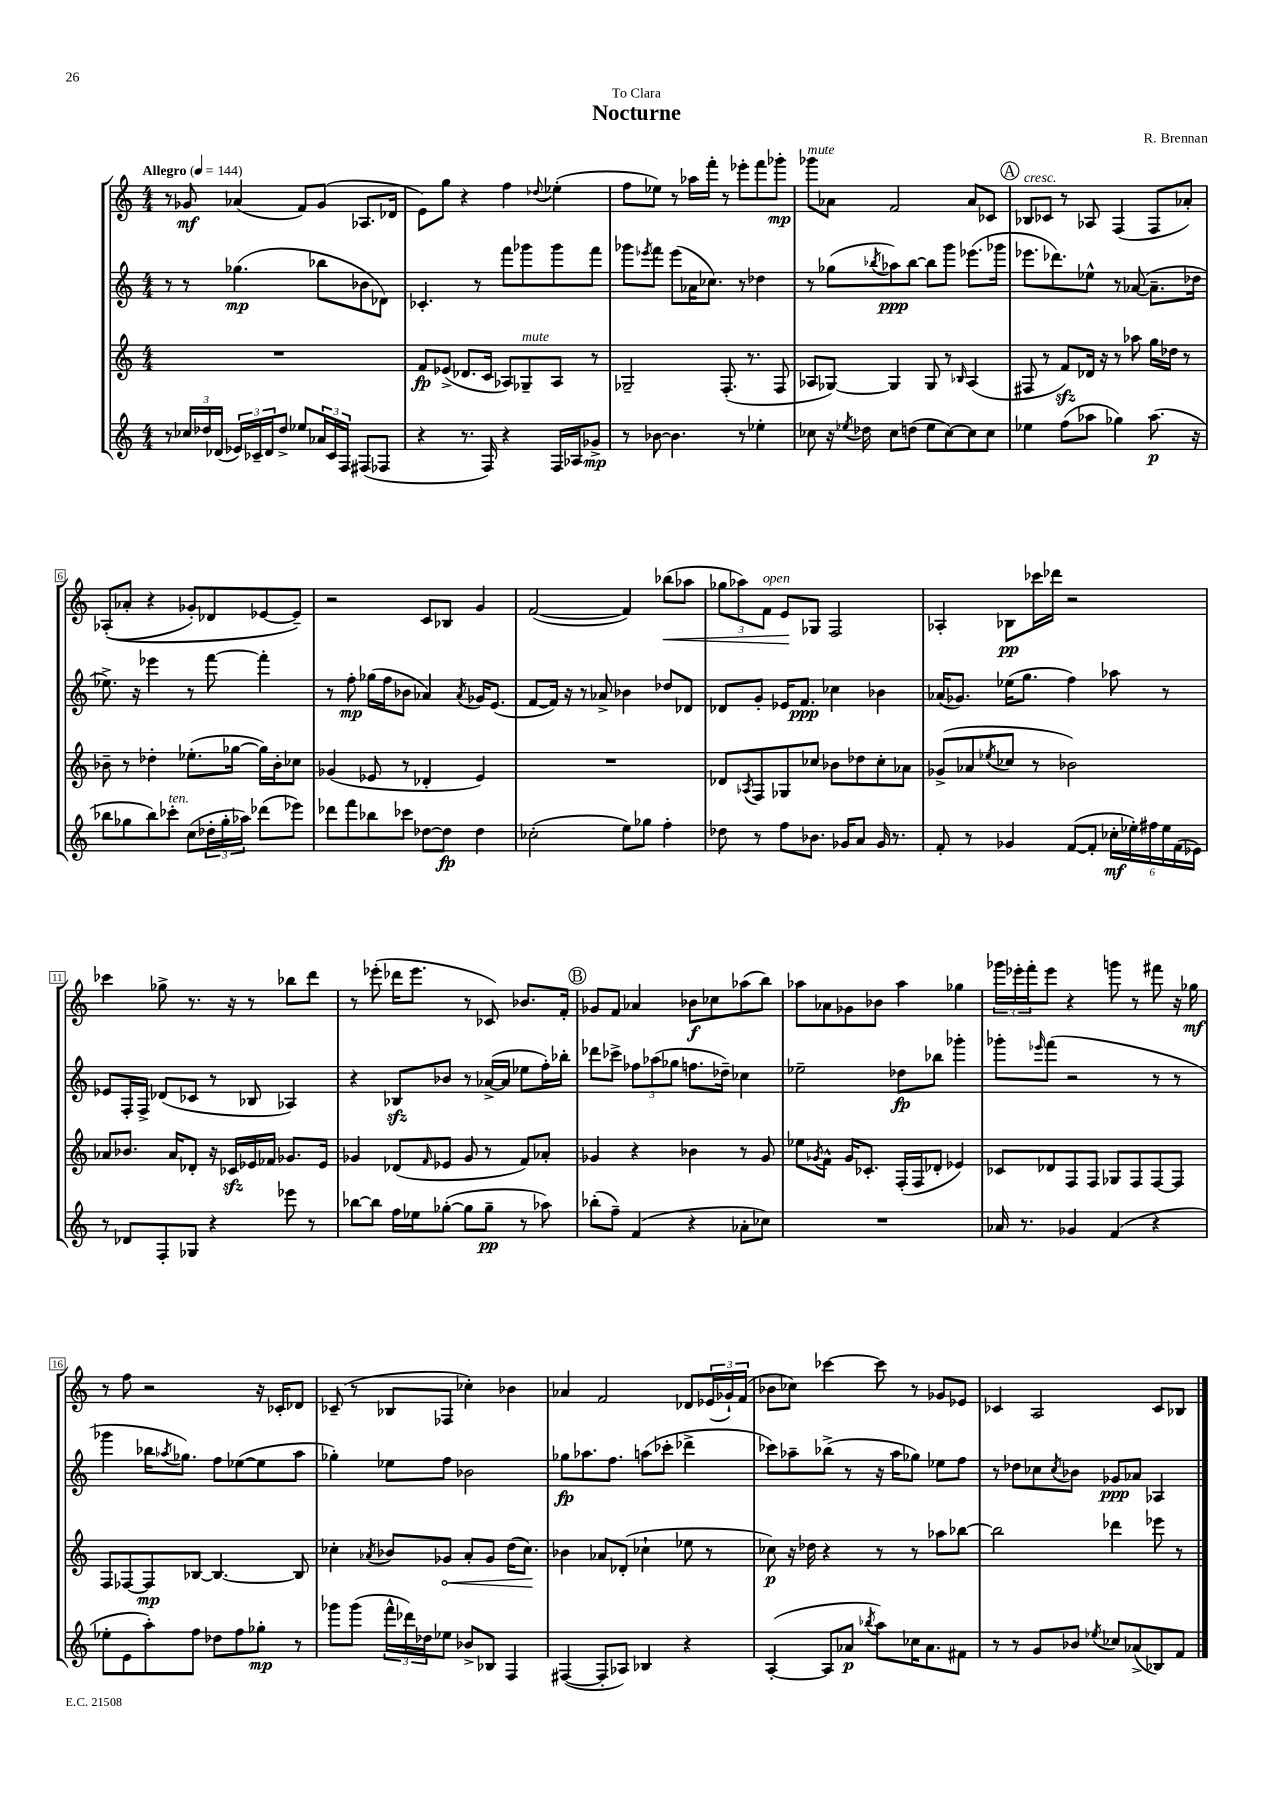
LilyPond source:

\header { title = "Nocturne" composer = "R. Brennan" dedication = "To Clara" }
<<
\new StaffGroup <<
\new Staff = "s0" {
    \clef treble \key c \major \numericTimeSignature \time 4/4 \tempo "Allegro" 4 = 144
    r8 ges'8\mf aes'4( f'8) ges'8( aes8. des'16 |
    e'8) g''8 r4 f''4 \appoggiatura { des''8 } ees''4-.( |
    f''8 ees''8) r8 aes''16 f'''16-. r8 ees'''8-. f'''8 ges'''8-.\mp |
    ges'''8^\markup { \italic "mute" } aes'8 f'2 aes'8 ces'8 |
    \mark \markup { \circle "A" } bes8^\markup { \italic "cresc." } ces'8 r8 aes8 f4( f8 aes'8-.) |
    aes8-.(\( aes'8-. r4 ges'8-.) des'8 ees'8~ ees'8--\) |
    r2 c'8 bes8 g'4 |
    f'2~( f'4) bes''8\<( aes''8 |
    \tuplet 3/2 { ges''8 aes''8) f'8^\markup { \italic "open" } } e'8\! ges8 f2 |
    aes4-. bes8\pp ces'''16 des'''16 r2 |
    ces'''4 ges''8-> r8. r16 r8 bes''8 d'''8 |
    r8 ees'''8-.( des'''16 ees'''8. r8 ces'8) bes'8. f'16-. |
    \mark \markup { \circle "B" } ges'8 f'8 aes'4 bes'8\f ces''8 aes''8( b''8) |
    aes''8 aes'8 ges'8 bes'8 aes''4 ges''4 |
    \tuplet 3/2 { ges'''16 ees'''16-. f'''16-. } ees'''8 r4 g'''8 r8 fis'''8 r16 ges''16\mf |
    r8 f''8 r2 r16 ces'16-. des'8 |
    ces'8--( r8 bes8 fes8 ces''4-.) bes'4 |
    aes'4 f'2 des'8 \tuplet 3/2 { ees'16( ges'16-!) f'16( } |
    bes'8 ces''8) ces'''4~ ces'''8 r8 ges'8 ees'8 |
    ces'4 a2 ces'8 bes8 \bar "|." |
}
\new Staff = "s1" {
    \clef treble \key c \major \numericTimeSignature \time 4/4
    r8 r8 ges''4.\mp( bes''8 bes'8 des'8) |
    ces'4.-. r8 f'''8 ges'''8 ges'''8 f'''8 |
    ges'''8 \acciaccatura { ees'''8 } f'''8 ees'''8( aes'16 ces''8.) r8 des''4 |
    r8 ges''8( \acciaccatura { bes''8 } aes''8\ppp) bes''8~ bes''8 g'''8 ees'''8.( ges'''16 |
    \mark \markup { \circle "A" } ees'''8. des'''8.) ees''8-^ r8 aes'8~( aes'8.-- des''16 |
    ees''8.->) r16 ees'''4 r8 f'''8~ f'''4-. |
    r8 f''8-.\mp ges''16( f''16 bes'8 aes'4) \acciaccatura { aes'8 } ges'16 e'8.( |
    f'8~ f'16) r16 r8 aes'8-> bes'4 des''8 des'8 |
    des'8 g'8-. ees'16 f'8.\ppp ces''4 bes'4 |
    aes'16( ges'8.) ees''16( g''8. f''4) aes''8 r8 |
    ees'8 f16-. f16-> des'8( ces'8 r8 bes8 aes4) |
    r4 bes8\sfz bes'8 r8 aes'16~->( aes'16 ees''8 f''16-.) bes''16-. |
    \mark \markup { \circle "B" } des'''8 ces'''8-> \tuplet 3/2 { fes''8 aes''8( ges''8 } f''8. des''16--) ces''4 |
    ees''2-- des''8\fp bes''8 ges'''4-. |
    ges'''8-. \grace { ees'''16 } f'''8( r2 r8 r8 |
    ges'''4 bes''16 \acciaccatura { aes''8 } ges''8.) f''8 ees''8~( ees''8 aes''8 |
    ges''4-.) ees''8 f''8 bes'2 |
    ges''8\fp aes''8. f''8. a''8( ces'''8-. des'''4-> |
    ces'''8) aes''8-- bes''8->( r8 r16 aes''16 ges''8) ees''8 f''8 |
    r8 des''8 ces''8 \acciaccatura { ces''8 } bes'8 ges'8\ppp aes'8 aes4 \bar "|." |
}
\new Staff = "s2" {
    \clef treble \key c \major \numericTimeSignature \time 4/4
    R1 |
    f'8\fp ees'8->( des'8. c'16 aes8) ges8--^\markup { \italic "mute" } aes8 r8 |
    ges2-- f8.-.( r8. f8 |
    aes8 ges8~) ges4 ges8 r8 \grace { bes16 } aes4( |
    \mark \markup { \circle "A" } fis8 r8 f'8\sfz) des'16 r16 r8 aes''8 g''16 des''16 r8 |
    bes'8-- r8 des''4-. ees''8.-.( ges''16~ ges''16) bes'16-. ces''8 |
    ges'4( ees'8 r8 des'4-. ees'4) |
    R1 |
    des'8 \acciaccatura { aes8 } f8 ges8 ces''8 bes'8 des''8 ces''8-. aes'8 |
    ges'8->( aes'8 \acciaccatura { ees''8 } ces''8 r8 bes'2) |
    aes'8 bes'8. aes'16 des'8-. r16 ces'16\sfz ees'16 fes'16 ges'8. ees'16 |
    ges'4 des'8( \grace { f'16 } ees'8 ges'8 r8 f'8) aes'8-. |
    \mark \markup { \circle "B" } ges'4 r4 bes'4 r8 ges'8 |
    ees''8 \acciaccatura { ges'8 } f'8-^ ges'16 ces'8.-. f16-.( f16 des'8-. ees'4) |
    ces'8 des'8 f8 f8 ges8 f8 f8~ f8 |
    f8 fes8~ fes8\mp bes8~ bes4.~ bes8 |
    ces''4-. \acciaccatura { aes'8 } bes'8 \once \override Hairpin.circled-tip = ##t ges'8\< aes'8-. ges'8 d''16( ces''8.\!) |
    bes'4 aes'8 des'8-.( ces''4-! ees''8 r8 |
    ces''8\p) r16 des''16 r4 r8 r8 aes''8 bes''8~ |
    bes''2 des'''4 ees'''8 r8 \bar "|." |
}
\new Staff = "s3" {
    \clef treble \key c \major \numericTimeSignature \time 4/4
    r8 \tuplet 3/2 { ces''16 des''16 des'16( } \tuplet 3/2 { ees'16) ces'16-- des'16 } des''8-> ees''8 \tuplet 3/2 { aes'16 ces'16 f16 } fis8( fes8 |
    r4 r8. f16) r4 f16 aes16 ges'8->\mp |
    r8 bes'8~ bes'4. r8 ees''4-. |
    ces''8 r16 \acciaccatura { ees''8 } des''16 ces''8 d''8( ees''8 ces''8~) ces''8 ces''8 |
    \mark \markup { \circle "A" } ees''4 f''8( aes''8 ges''4) aes''8.\p( r16 |
    bes''8 ges''8 bes''8) ces'''8-.^\markup { \italic "ten." } c''8( \tuplet 3/2 { des''16-. ges''16-. aes''16) } des'''8( ees'''8) |
    des'''8 f'''8 bes''8 ces'''8 des''8~ des''8\fp des''4 |
    ces''2-.( e''8) ges''8 f''4-. |
    des''8 r8 f''8 bes'8. ges'16 a'8 ges'16 r8. |
    f'8-. r8 ges'4 f'8~( f'8-. \tuplet 6/4 { ces''16-.\mf ees''16-.) fis''16 ees''16 f'16( ees'16) } |
    r8 des'8 f8-. ges8 r4 ees'''8 r8 |
    bes''8~ bes''8 f''16 ees''16 ges''8~-.( ges''8 ges''8--\pp r8 aes''8) |
    \mark \markup { \circle "B" } bes''8-.( f''8--) f'4( r4 aes'8-. ces''8) |
    R1 |
    aes'16 r8. ges'4 f'4( r4 |
    ees''8-. e'8 a''8-.) f''8 des''8 f''8 ges''8-.\mp r8 |
    ges'''8 ges'''8( \tuplet 3/2 { f'''16-^ des'''16) des''16 } ees''8 bes'8-> bes8 f4 |
    fis4~( fis8-. aes8) bes4 r4 |
    a4~-.( a8 aes'8\p \acciaccatura { bes''8 } a''8) ces''16 aes'8. fis'8 |
    r8 r8 g'8 bes'8 \acciaccatura { ees''8 } ces''8 aes'8->( bes8) f'8 \bar "|." |
}
>>
>>
\layout { \context { \Score \override BarNumber.stencil = #(make-stencil-boxer 0.1 0.3 ly:text-interface::print) } }
